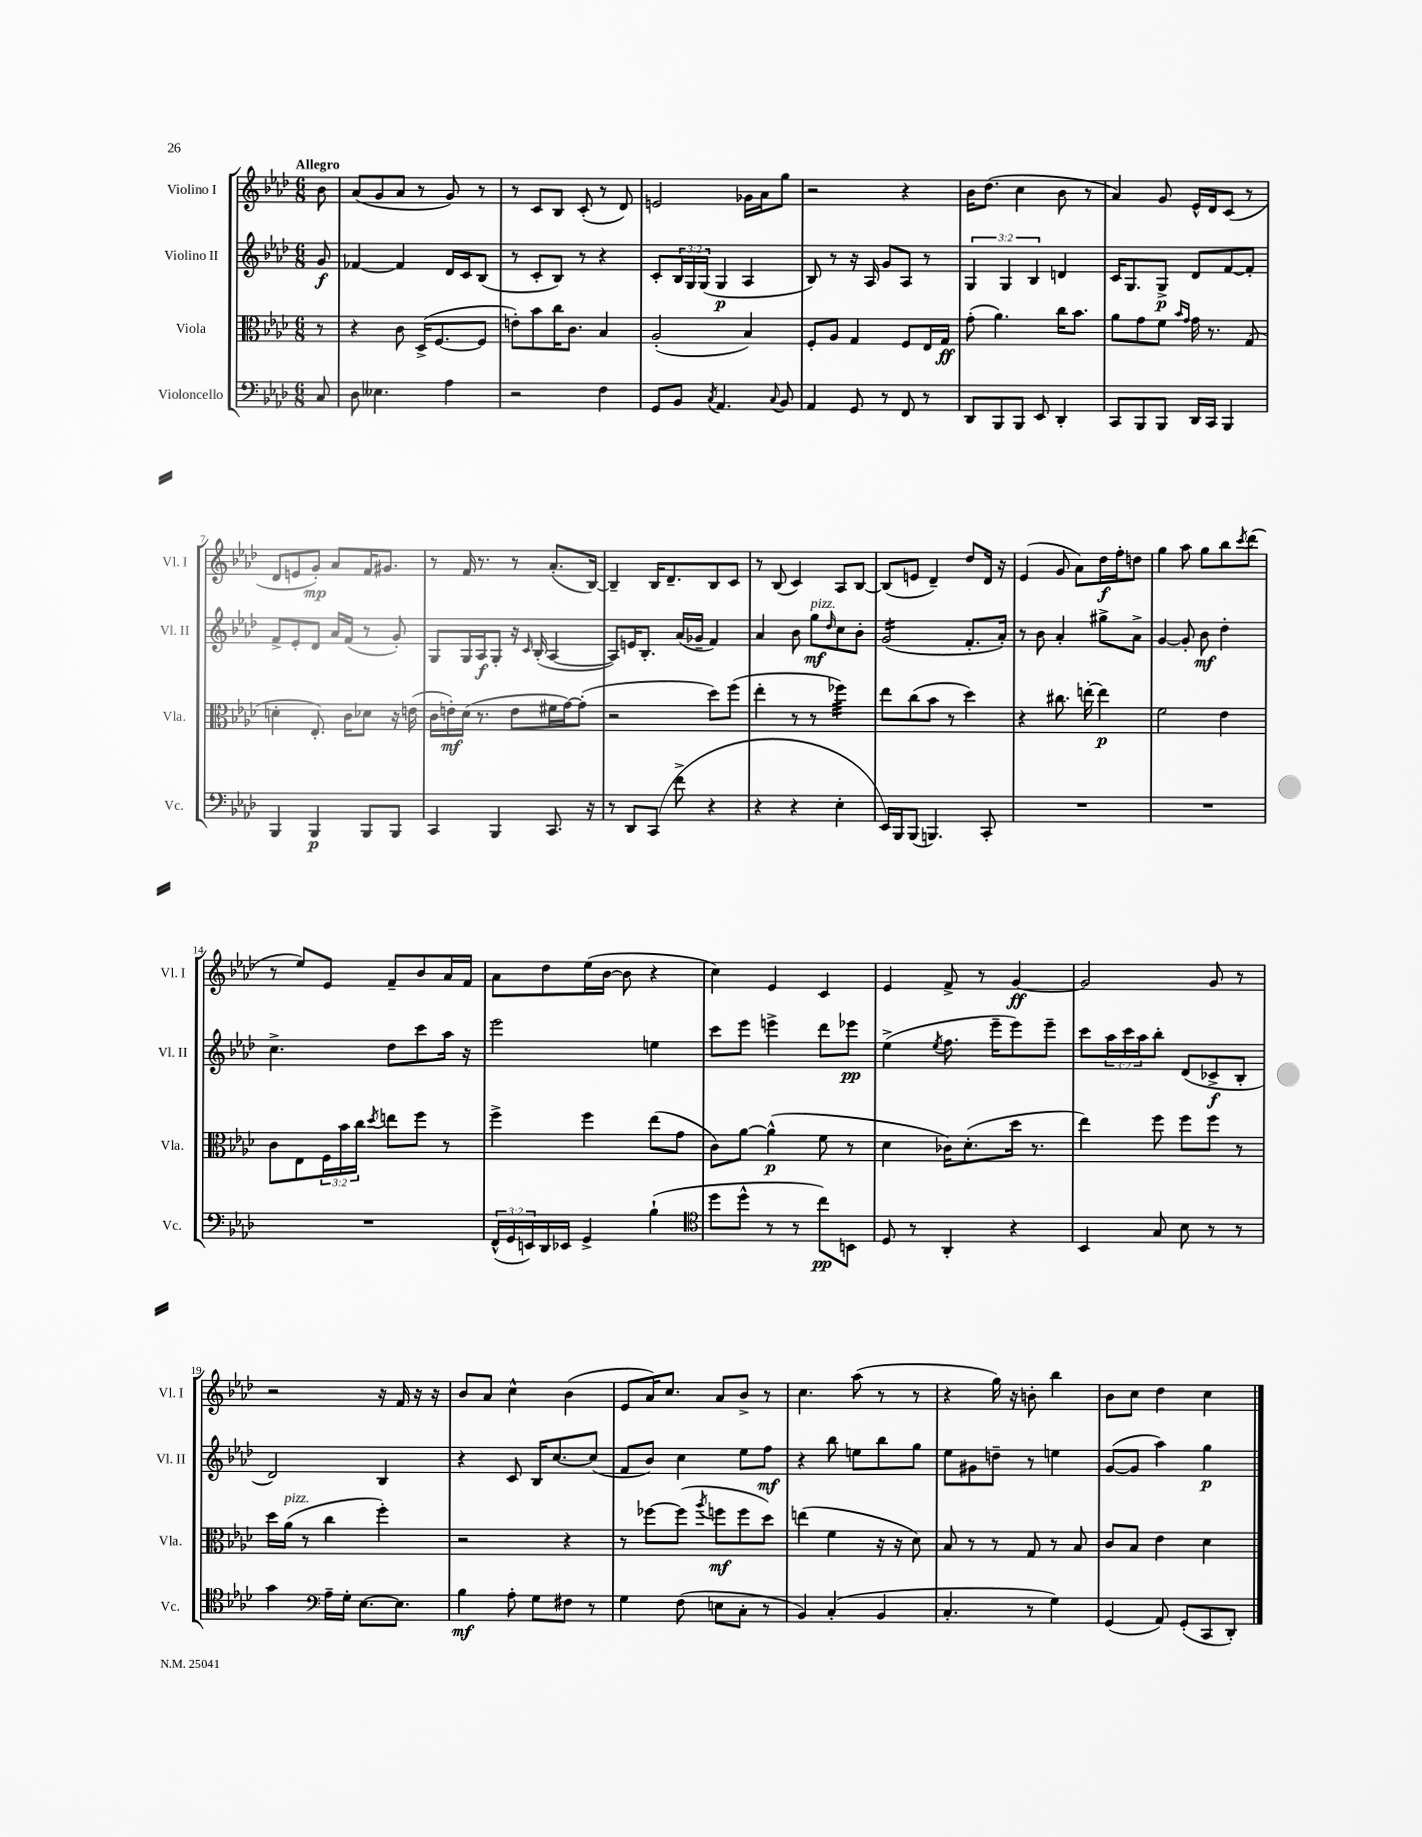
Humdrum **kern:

**kern	**kern	**kern	**kern
*staff4	*staff3	*staff2	*staff1
*clefF4	*clefC3	*clefG2	*clefG2
*k[b-e-a-d-]	*k[b-e-a-d-]	*k[b-e-a-d-]	*k[b-e-a-d-]
*M6/8	*M6/8	*M6/8	*M6/8
8C	8r	8g	8b-
=	=	=	=
8D-	4r	[4f-	(8a-
4.E--	.	.	8g
.	8c	4f-]	8a-
.	(16D-^	.	8r
.	[8.F	.	.
4A-	.	16d-	8g)
.	.	16c	.
.	8F]	(8B-	8r
=	=	=	=
2r	8e')	8r	8r
.	8b-	8c'	8c
.	16cc	8B-)	8B-
.	8.c	.	.
.	.	8r	(8c'
4F	4B-	4r	8r
.	.	.	8d-)
=	=	=	=
8GG	(2A-'	8c'	2e
8BB-	.	24B-	.
.	.	24G	.
.	.	(24G	.
8qC	.	.	.
4.AA-	.	4G	.
.	4B-)	4A-	16g-
.	.	.	16a-
8qqC	.	.	.
8BB-	.	.	8gg
=	=	=	=
4AA-	8F'	8B-)	2r
.	8A-	8r	.
8GG	4G	16r	.
.	.	16A-	.
8r	.	8g	.
8FF	8F	8A-	4r
8r	16E-	8r	.
.	16G	.	.
=	=	=	=
8DD-	(8g'	6G	16b-
.	.	.	(8.dd-
8BBB-	4.a-)	.	.
.	.	6G	.
8BBB-	.	.	4cc
.	.	6B-	.
8EE-	.	.	.
4DD-'	16cc	4d	8b-
.	8.b-	.	.
.	.	.	8r
=	=	=	=
8CC	8a-	16c	4a-)
.	.	8.G	.
8BBB-	8g	.	.
8BBB-	8f	8G^	8g
.	16qqb-	.	.
.	16qqg	.	.
16DD-	16g	8d-	16e-^^
16CC	8.r	.	16d-
4BBB-	.	[8f	(8c
.	(8G	8f']	8r
=	=	=	=
4BBB-	4d'	8f^	8d-
.	.	8e-'	8e
4BBB-	8.E-')	8d-	8g')
.	.	16a-	8a-
.	16c	(16f	.
8BBB-	8d-	8r	16f
.	.	.	8.g#
8BBB-	16r	8g')	.
.	(16e	.	.
=	=	=	=
4CC	16c	8G	8r
.	16e')	.	.
.	(16d-	16G	16f
.	8.r	16A-	8.r
4BBB-	.	8G'	.
.	8e	16r	8r
.	.	16qqc	.
.	.	(16B-'	.
8.CC	16f#	[4A-	(8.a-'
.	[16g)	.	.
.	(8g']	.	.
16r	.	.	[16B-)
=	=	=	=
8r	2r	8A-])	4B-~]
8DD-	.	16e	.
.	.	8.B-'	.
(8CC	.	.	16B-
.	.	.	8.d-~
8f^	.	(16a-	.
.	.	16g-~	.
4r	8dd-)	4f)	8B-
.	(8ff	.	8c
=	=	=	=
4r	4ee-'	4a-	8r
.	.	.	(8B-
4r	8r	8b-	4c)
.	8r	8gg	.
.	.	16qqdd-	.
4E-'	4ff-)	8cc	8A-
.	.	8b-'	[8B-
=	=	=	=
16EE-)	8ee-	(2g	(8B-]
16BBB-	.	.	.
(8BBB-	(8cc	.	8e
4.BBB)	8b-	.	4d-~)
.	8r	.	.
.	4dd-)	8.f'	8dd-
8CC'	.	.	16d-
.	.	16a-')	16r
=	=	=	=
2.r	4r	8r	(4e-
.	.	8b-	.
.	8.cc#	4a-'	8g
.	.	.	8a-)
.	[16ee'	.	.
.	4ee]	8gg#^	16dd-
.	.	.	16ff'
.	.	8a-^	8dd
=	=	=	=
2.r	2f	[4g	4gg
.	.	8g']	8aa-
.	.	8b-	8gg
.	4e-	4dd-'	8bb-
.	.	.	8qccc
.	.	.	(8ddd-
=	=	=	=
2.r	8c	4.cc^	8r
.	8E-	.	8ee-)
.	24F	.	8e-
.	24b-	.	.
.	24cc	.	.
.	8qdd-	.	.
.	8ee	8dd-	8f~
.	8ff	8ccc	8b-
.	8r	16aa-	16a-
.	.	16r	16f
=	=	=	=
(24FF^^	4ff^	2eee-	8a-
24GG	.	.	.
24EE)	.	.	.
16DD-	.	.	8dd-
16EE-	.	.	.
4GG^	4ff	.	(16ee-
.	.	.	[16b-
.	.	.	8b-]
(4B-`	(8ee-	4ee	4r
.	8g	.	.
=	=	=	=
*clefC4	*	*	*
8dd-	8c)	8ccc	4cc)
8dd-^^	[8a-	8eee-	.
8r	(4a-^^]	4eee^	4e-
8r	.	.	.
8cc)	8f	8ddd-	4c
8BB	8r	8eee-	.
=	=	=	=
8D-	4d-	(4ee-^	4e-
8r	.	.	.
.	.	8qee-	.
4AA-'	16c-)	8.ff	8f^
.	(8.d-'	.	.
.	.	.	8r
.	.	16eee-~	.
4r	16dd-	8eee-)	[4g
.	8.r	.	.
.	.	8eee-~	.
=	=	=	=
4BB-	4ee-)	8ccc	2g]
.	.	24aa-	.
.	.	24ccc	.
.	.	24aa-	.
8G	8ff	8bb-'	.
8B-	8ff	(8d-	.
8r	8ff	8c-^	8g
8r	8r	8B-'	8r
=	=	=	=
4g	16dd-	2d-)	2r
.	(16a-	.	.
.	8r	.	.
*clefF4	*	*	*
16A-~	4cc	.	.
16G'	.	.	.
[8.E-	.	.	.
.	4ff')	4B-	16r
8.E-]	.	.	16f
.	.	.	16r
.	.	.	16r
=	=	=	=
4B-	2r	4r	8b-
.	.	.	8a-
8A-'	.	8c	4cc^^
8G	.	16B-	.
.	.	[8.cc	.
8F#	4r	.	(4b-
8r	.	(8cc]	.
=	=	=	=
4G	8r	8f	8e-
.	[8ff-	8b-)	16a-)
.	.	.	8.cc
(8F	(8ff-]	4cc	.
.	8qaa-	.	.
8E	8ff	.	8a-
8C'	8ff	8ee-	8b-^
8r	8dd-)	8ff	8r
=	=	=	=
4BB-)	(4ee	4r	4.cc
(4C'	4f	8bb-	.
.	.	8ee	(8aa-
4BB-	16r	8bb-	8r
.	16r	.	.
.	8d-)	8gg	8r
=	=	=	=
4.C'	8B-	8ee-	4r
.	8r	8g#	.
.	8r	8dd~	16gg)
.	.	.	16r
8r	8G	8r	8b'
4G)	8r	4ee	4bb-
.	8B-	.	.
=	=	=	=
(4GG	8c	([8g	8b-
.	8B-	8g]	8cc
8AA-)	4e-	4aa-)	4dd-
(8GG'	.	.	.
8CC	4d-	4gg	4cc
8DD-')	.	.	.
==	==	==	==
*-	*-	*-	*-
